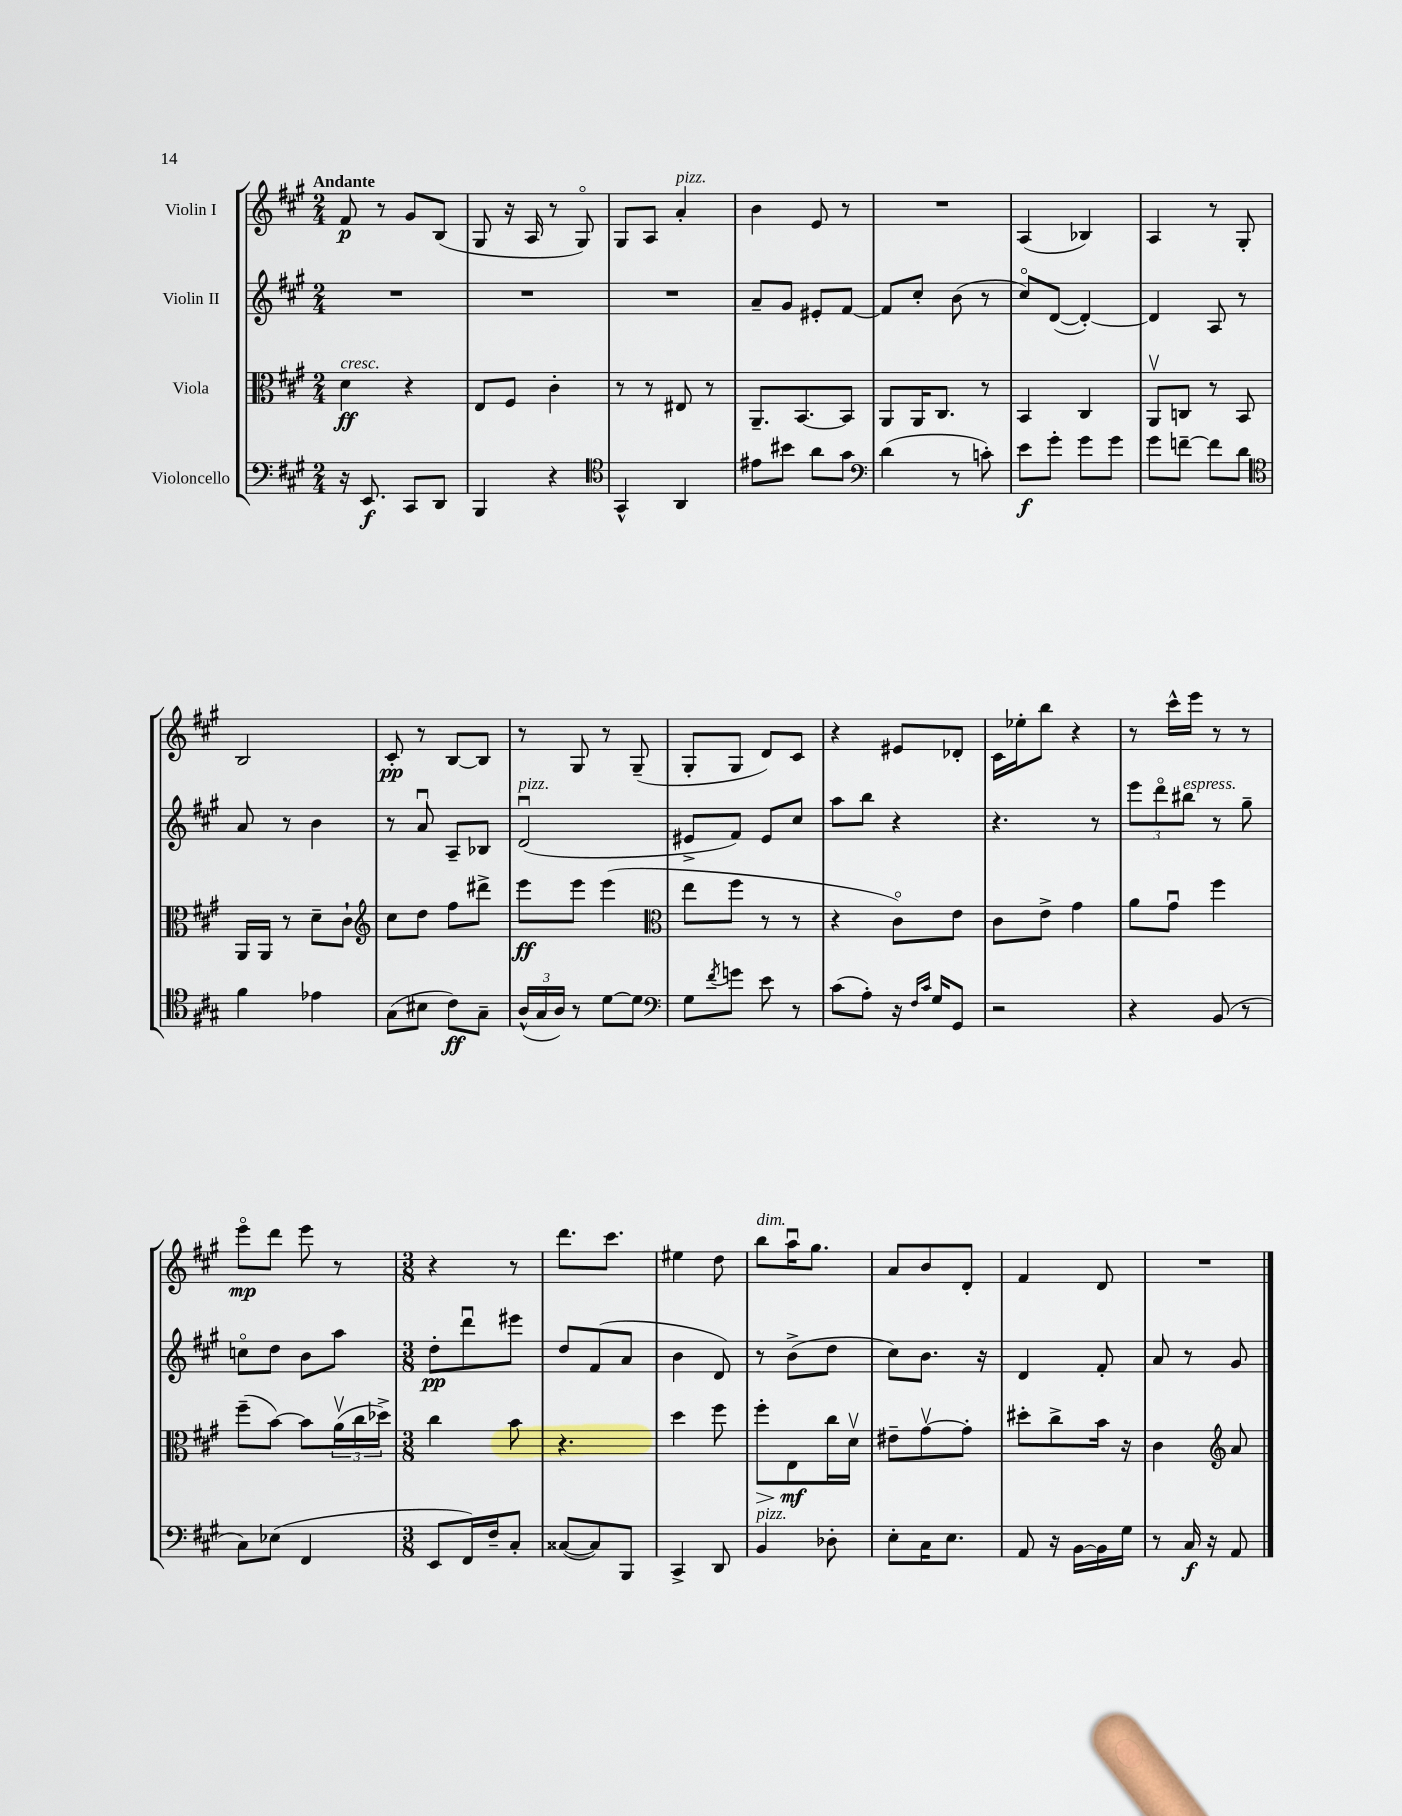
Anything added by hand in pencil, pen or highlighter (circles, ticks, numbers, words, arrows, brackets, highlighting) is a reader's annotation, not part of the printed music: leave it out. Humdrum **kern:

**kern	**dynam	**kern	**dynam	**kern	**dynam	**kern	**dynam
*part4	*part4	*part3	*part3	*part2	*part2	*part1	*part1
*staff4	*staff4	*staff3	*staff3	*staff2	*staff2	*staff1	*staff1
*I"Violoncello	*	*I"Viola	*	*I"Violin II	*	*I"Violin I	*
*clefF4	*	*clefC3	*	*clefG2	*	*clefG2	*
*k[f#c#g#]	*	*k[f#c#g#]	*	*k[f#c#g#]	*	*k[f#c#g#]	*
*M2/4	*	*M2/4	*	*M2/4	*	*M2/4	*
=1	=1	=1	=1	=1	=1	=1	=1
!	!	!	!	!	!	!LO:TX:a:B:t=Andante	!
!	!	!LO:TX:a:i:t=cresc.	!	!	!	!	!
16r	.	4d\	ff	2r	.	8f#/	p
8.EE/	f	.	.	.	.	.	.
.	.	.	.	.	.	8r	.
8CC#/L	.	4r	.	.	.	8g#/L	.
8DD/J	.	.	.	.	.	(8B/J	.
=2	=2	=2	=2	=2	=2	=2	=2
4BBB/	.	8E/L	.	2r	.	8G#/	.
.	.	8F#/J	.	.	.	16r	.
.	.	.	.	.	.	16A/	.
4r	.	4c#'\	.	.	.	8r	.
.	.	.	.	.	.	8G#/)	.
=3	=3	=3	=3	=3	=3	=3	=3
*clefC4	*	*	*	*	*	*	*
4GG#^^/	.	8r	.	2r	.	8G#/L	.
.	.	8r	.	.	.	8A/J	.
!	!	!	!	!	!	!LO:TX:a:i:t=pizz.	!
4AA/	.	8E#X/	.	.	.	4a'/	.
.	.	8r	.	.	.	.	.
=4	=4	=4	=4	=4	=4	=4	=4
8e#X\L	.	8.AA~/L	.	8a~/L	.	4b\	.
8b#X\J	.	.	.	8g#/J	.	.	.
.	.	[8.BB/	.	.	.	.	.
8a\L	.	.	.	8e#X'/L	.	8e/	.
8g#\J	.	8BB/J]	.	[8f#/J	.	8r	.
=5	=5	=5	=5	=5	=5	=5	=5
*clefF4	*	*	*	*	*	*	*
(4d\	.	8AA/L	.	8f#/L]	.	2r	.
.	.	16AA/K	.	8cc#'/J	.	.	.
.	.	8.C#/J	.	.	.	.	.
8r	.	.	.	(8b\	.	.	.
8cn'\)	.	8r	.	8r	.	.	.
=6	=6	=6	=6	=6	=6	=6	=6
8e\L	f	4BB/	.	8cc#/L)	.	(4A/	.
8g#'\J	.	.	.	([8d/J	.	.	.
8g#\L	.	4C#/	.	4d'/_)	.	4B-X/)	.
8g#\J	.	.	.	.	.	.	.
=7	=7	=7	=7	=7	=7	=7	=7
8g#\L	.	8AAv/L	.	4d/]	.	4A/	.
[8fn~\J	.	8Cn/J	.	.	.	.	.
8f\L]	.	8r	.	8A/	.	8r	.
8d\J	.	8BB/	.	8r	.	8G#'/	.
!!LO:LB:g=z
=8	=8	=8	=8	=8	=8	=8	=8
*clefC4	*	*	*	*	*	*	*
4f#\	.	16AA/LL	.	8a/	.	2B/	.
.	.	16AA/JJ	.	.	.	.	.
.	.	8r	.	8r	.	.	.
4e-X\	.	8d~\L	.	4b\	.	.	.
.	.	8c#`\J	.	.	.	.	.
=9	=9	=9	=9	=9	=9	=9	=9
*	*	*clefG2	*	*	*	*	*
(8G#\L	.	8cc#\L	.	8r	.	8c#'/	pp
8B#X\J	.	8dd\J	.	8au/	.	8r	.
8c#\L)	ff	8ff#\L	.	8A~/L	.	[8B/L	.
8G#~\J	.	8ddd#X^\J	.	8B-X/J	.	8B/J]	.
=10	=10	=10	=10	=10	=10	=10	=10
!	!	!	!	!LO:TX:a:i:t=pizz.	!	!	!
(24A^^/LL	.	8eee\L	ff	(2du/	.	8r	.
24G#/	.	.	.	.	.	.	.
24A/JJ)	.	.	.	.	.	.	.
8r	.	8eee\J	.	.	.	8G#/	.
[8d\L	.	(4eee\	.	.	.	8r	.
8d\J]	.	.	.	.	.	(8G#~/	.
=11	=11	=11	=11	=11	=11	=11	=11
*clefF4	*	*clefC3	*	*	*	*	*
8G#\L	.	8ee\L	.	8e#X^/L	.	8G#'/L	.
8qf#/	.	.	.	.	.	.	.
8gn\J	.	8ff#\J	.	8f#/J)	.	8G#/J	.
8e\	.	8r	.	8e#/L	.	8d/L)	.
8r	.	8r	.	8cc#/J	.	8c#/J	.
=12	=12	=12	=12	=12	=12	=12	=12
(8c#\L	.	4r	.	8aa\L	.	4r	.
8A'\J)	.	.	.	8bb\J	.	.	.
16r	.	8c#\L)	.	4r	.	8e#X/L	.
16qqF#/LL	.	.	.	.	.	.	.
16qqc#/JJ	.	.	.	.	.	.	.
16G#/KL	.	.	.	.	.	.	.
8GG#/J	.	8e\J	.	.	.	8d-X'/J	.
=13	=13	=13	=13	=13	=13	=13	=13
2r	.	8c#\L	.	4.r	.	16c#\LL	.
.	.	.	.	.	.	16ee-X'\J	.
.	.	8e^\J	.	.	.	8bb\J	.
.	.	4g#\	.	.	.	4r	.
.	.	.	.	8r	.	.	.
=14	=14	=14	=14	=14	=14	=14	=14
4r	.	8a\L	.	12eee\L	.	8r	.
.	.	.	.	12ddd\	.	.	.
.	.	8g#u\J	.	.	.	16ccc#^^\LL	.
!	!	!	!	!LO:TX:a:i:t=espress.	!	!	!
.	.	.	.	12bb#X\J	.	.	.
.	.	.	.	.	.	16eee\JJ	.
(8BB/	.	4ff#\	.	8r	.	8r	.
8r	.	.	.	8gg#~\	.	8r	.
!!LO:LB:g=z
=15	=15	=15	=15	=15	=15	=15	=15
8C#\L)	.	(8ff#~\L	.	8ccn\L	.	8eee\L	mp
(8E-X\J	.	[8b\J)	.	8dd\J	.	8ddd\J	.
4FF#/	.	8b\L]	.	8b\L	.	8eee\	.
.	.	(24av\L	.	8aa\J	.	8r	.
.	.	24cc#\	.	.	.	.	.
.	.	24dd-X^\JJ)	.	.	.	.	.
=16	=16	=16	=16	=16	=16	=16	=16
*M3/8	*	*M3/8	*	*M3/8	*	*M3/8	*
8EE/L	.	4cc#\	.	8dd'\L	pp	4r	.
16FF#/L)	.	.	.	8dddu\	.	.	.
16F#~/J	.	.	.	.	.	.	.
8C#'/J	.	8b\	.	8eee#X\J	.	8r	.
=17	=17	=17	=17	=17	=17	=17	=17
([8C##X/L	.	4.r	.	8dd/L	.	8.ddd\L	.
8C##/])	.	.	.	(8f#/	.	.	.
.	.	.	.	.	.	8.ccc#\J	.
8BBB/J	.	.	.	8a/J	.	.	.
=18	=18	=18	=18	=18	=18	=18	=18
4CC#^/	.	4dd\	.	4b\	.	4ee#X\	.
8DD/	.	8ff#\	.	8d/)	.	8dd\	.
=19	=19	=19	=19	=19	=19	=19	=19
!	!	!	!	!	!	!LO:TX:a:i:t=dim.	!
!LO:TX:a:i:t=pizz.	!	!	!	!	!	!	!
!	!	!	!LO:HP:b	!	!	!	!
4BB/	.	8ff#'\L	>	8r	.	8bb\L	.
.	.	8E\	mf	(8b^\L	.	16aau\K	.
.	.	.	.	.	.	8.gg#\J	.
8D-X'\	.	16cc#\L	]	8dd\J	.	.	.
.	.	16dv\JJ	.	.	.	.	.
=20	=20	=20	=20	=20	=20	=20	=20
8E'\L	.	8e#X~\L	.	8cc#\L)	.	8a/L	.
16C#\K	.	[8g#v\	.	8.b\J	.	8b/	.
8.E\J	.	.	.	.	.	.	.
.	.	8g#'\J]	.	.	.	8d'/J	.
.	.	.	.	16r	.	.	.
=21	=21	=21	=21	=21	=21	=21	=21
8AA/	.	8dd#X'\L	.	4d/	.	4f#/	.
16r	.	8cc#^\	.	.	.	.	.
[16BB\LL	.	.	.	.	.	.	.
16BB\]	.	16b\Jk	.	8f#'/	.	8d/	.
16G#\JJ	.	16r	.	.	.	.	.
=22	=22	=22	=22	=22	=22	=22	=22
8r	.	4c#\	.	8a/	.	4.r	.
16C#/	f	.	.	8r	.	.	.
16r	.	.	.	.	.	.	.
*	*	*clefG2	*	*	*	*	*
8AA/	.	8a/	.	8g#/	.	.	.
==	==	==	==	==	==	==	==
*-	*-	*-	*-	*-	*-	*-	*-
